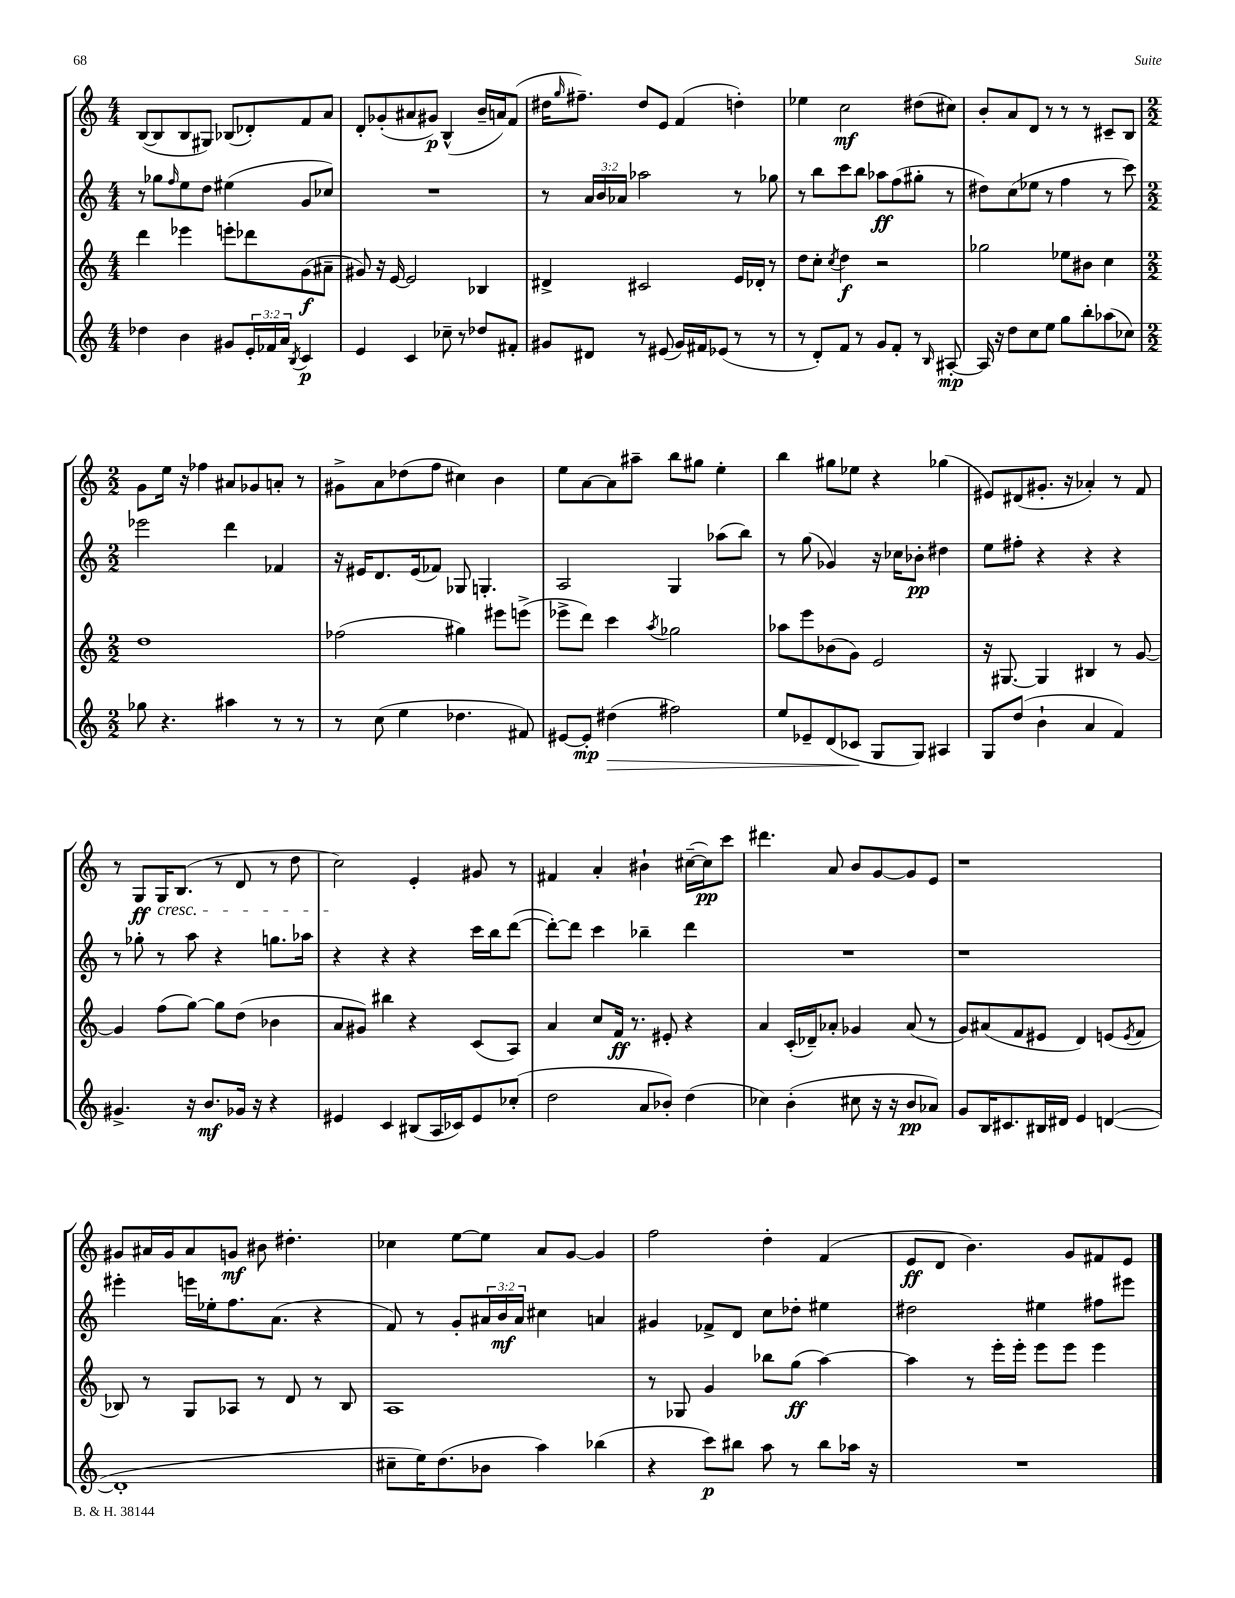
<<
\new StaffGroup <<
\new Staff = "s0" {
    \clef treble \key c \major \numericTimeSignature \time 4/4
    b8~( b8 b8 gis8) bes8( des'8-.) f'8 a'8 |
    d'8-. ges'8-.( ais'8 gis'8\p) b4-^( b'16-- a'16) f'8( |
    dis''16 \grace { g''16 } fis''8.--) dis''8 e'8 f'4( d''4-.) |
    ees''4 c''2\mf dis''8( cis''8) |
    b'8-. a'8 d'8 r8 r8 r8 cis'8-- b8 |
    \numericTimeSignature \time 2/2 g'8 e''16 r16 fes''4 ais'8 ges'8 a'8-. r8 |
    gis'8-> a'8 des''8( f''8 cis''4) b'4 |
    e''8 a'8~ a'8 ais''8-- b''8 gis''8 e''4-. |
    b''4 gis''8 ees''8 r4 ges''4( |
    eis'8) dis'8( gis'8.-. r16 aes'4-.) r8 f'8 |
    r8 g8\ff g16\cresc b8.( r8 d'8 r8 d''8 |
    c''2\!) e'4-. gis'8 r8 |
    fis'4 a'4-. bis'4-! cis''16~--( cis''16\pp) c'''8 |
    dis'''4. a'8 b'8 g'8~ g'8 e'8 |
    r1 |
    gis'8 ais'16 gis'16 ais'8 g'8\mf bis'8 dis''4.-. |
    ces''4 e''8~ e''8 a'8 g'8~ g'4 |
    f''2 d''4-. f'4( |
    e'8\ff d'8 b'4.) g'8 fis'8 e'8 \bar "|." |
}
\new Staff = "s1" {
    \clef treble \key c \major \numericTimeSignature \time 4/4 \override Staff.TupletNumber.text = #tuplet-number::calc-fraction-text
    r8 ges''8 \grace { f''16 } e''8 d''8 eis''4( g'8 ces''8) |
    R1 |
    r8 \tuplet 3/2 { a'16 b'16 aes'16 } aes''2 r8 ges''8 |
    r8 b''8 c'''8 b''8 aes''8\ff f''8( gis''8-. r8 |
    dis''8) c''8( ees''8 r8 f''4 r8 c'''8) |
    \numericTimeSignature \time 2/2 ees'''2 d'''4 fes'4 |
    r16 eis'16 d'8. eis'16( fes'8) ges8 g4.-. |
    a2 g4 aes''8( b''8) |
    r8 g''8( ges'4) r16 ces''16 bes'8-.\pp dis''4 |
    e''8 fis''8-. r4 r4 r4 |
    r8 ges''8-. r8 a''8 r4 g''8. aes''16 |
    r4 r4 r4 c'''16 b''16 d'''8~( |
    d'''8~-.) d'''8 c'''4 bes''4-- d'''4 |
    R1 |
    r1 |
    eis'''4-. e'''16 ees''16-. f''8. a'8.( r4 |
    f'8) r8 g'8-. \tuplet 3/2 { ais'16 b'16\mf ais'16 } cis''4 a'4 |
    gis'4 fes'8-> d'8 c''8 des''8-. eis''4 |
    dis''2 eis''4 fis''8 eis'''8 \bar "|." |
}
\new Staff = "s2" {
    \clef treble \key c \major \numericTimeSignature \time 4/4
    d'''4 ees'''4 e'''8-. des'''8 g'8\f( ais'8-- |
    gis'8) r16 e'16~ e'2 bes4 |
    dis'4-> cis'2 e'16 des'16-. r8 |
    d''8 c''8-. \acciaccatura { c''8 } d''4\f r2 |
    ges''2 ees''8 bis'8 c''4 |
    \numericTimeSignature \time 2/2 d''1 |
    fes''2( gis''4) eis'''8 e'''8->( |
    ees'''8-> d'''8) c'''4 \acciaccatura { a''8 } ges''2 |
    aes''8 e'''8 bes'8( g'8) e'2 |
    r16 gis8.~ gis4 bis4 r8 g'8~ |
    g'4 f''8( g''8~) g''8 d''8( bes'4 |
    a'8 gis'8) bis''4 r4 c'8( a8) |
    a'4 c''8 f'16\ff r8. eis'8-. r4 |
    a'4 c'16-.( des'16--) aes'8-. ges'4 aes'8( r8 |
    g'8) ais'8( f'8 eis'8 d'4) e'8( \acciaccatura { e'8 } f'8 |
    bes8) r8 g8 aes8 r8 d'8 r8 bes8 |
    a1 |
    r8 ges8 g'4 bes''8 g''8\ff( a''4~) |
    a''4 r8 e'''16-. e'''16-. e'''8 e'''8 e'''4 \bar "|." |
}
\new Staff = "s3" {
    \clef treble \key c \major \numericTimeSignature \time 4/4 \override Staff.TupletNumber.text = #tuplet-number::calc-fraction-text
    des''4 b'4 gis'8 \tuplet 3/2 { e'16-. fes'16 a'16 } \acciaccatura { b8 } c'4\p |
    e'4 c'4 ces''8-- r8 des''8 fis'8-. |
    gis'8 dis'8 r8 eis'8( gis'16) fis'16 ees'8( r8 r8 |
    r8 d'8-.) f'8 r8 g'8 f'8-. r8 \grace { b16 } ais8~-.\mp |
    ais16 r16 d''8 c''8 e''8 g''8 b''8-. aes''8( ces''8) |
    \numericTimeSignature \time 2/2 ges''8 r4. ais''4 r8 r8 |
    r8 c''8( e''4 des''4. fis'8) |
    eis'8~ eis'8-.\mp dis''4\>( fis''2) |
    e''8 ees'8-- d'8( ces'8\! g8 g8) ais4 |
    g8 d''8( b'4-! a'4 f'4) |
    gis'4.-> r16 b'8.\mf ges'16 r16 r4 |
    eis'4 c'4 bis8( a16 ces'16) eis'8 ces''8-.( |
    d''2 a'8 bes'8-.) d''4( |
    ces''4) b'4-.( cis''8 r16 r16 b'8\pp aes'8) |
    g'8 b16 cis'8. bis16 dis'16 e'4 d'4~( |
    d'1-. |
    cis''8-- e''16) d''8.( bes'8 a''4) bes''4( |
    r4 c'''8\p) bis''8 a''8 r8 bis''8 aes''16 r16 |
    R1 \bar "|." |
}
>>
>>
\layout { \context { \Score \remove "Bar_number_engraver" } }
